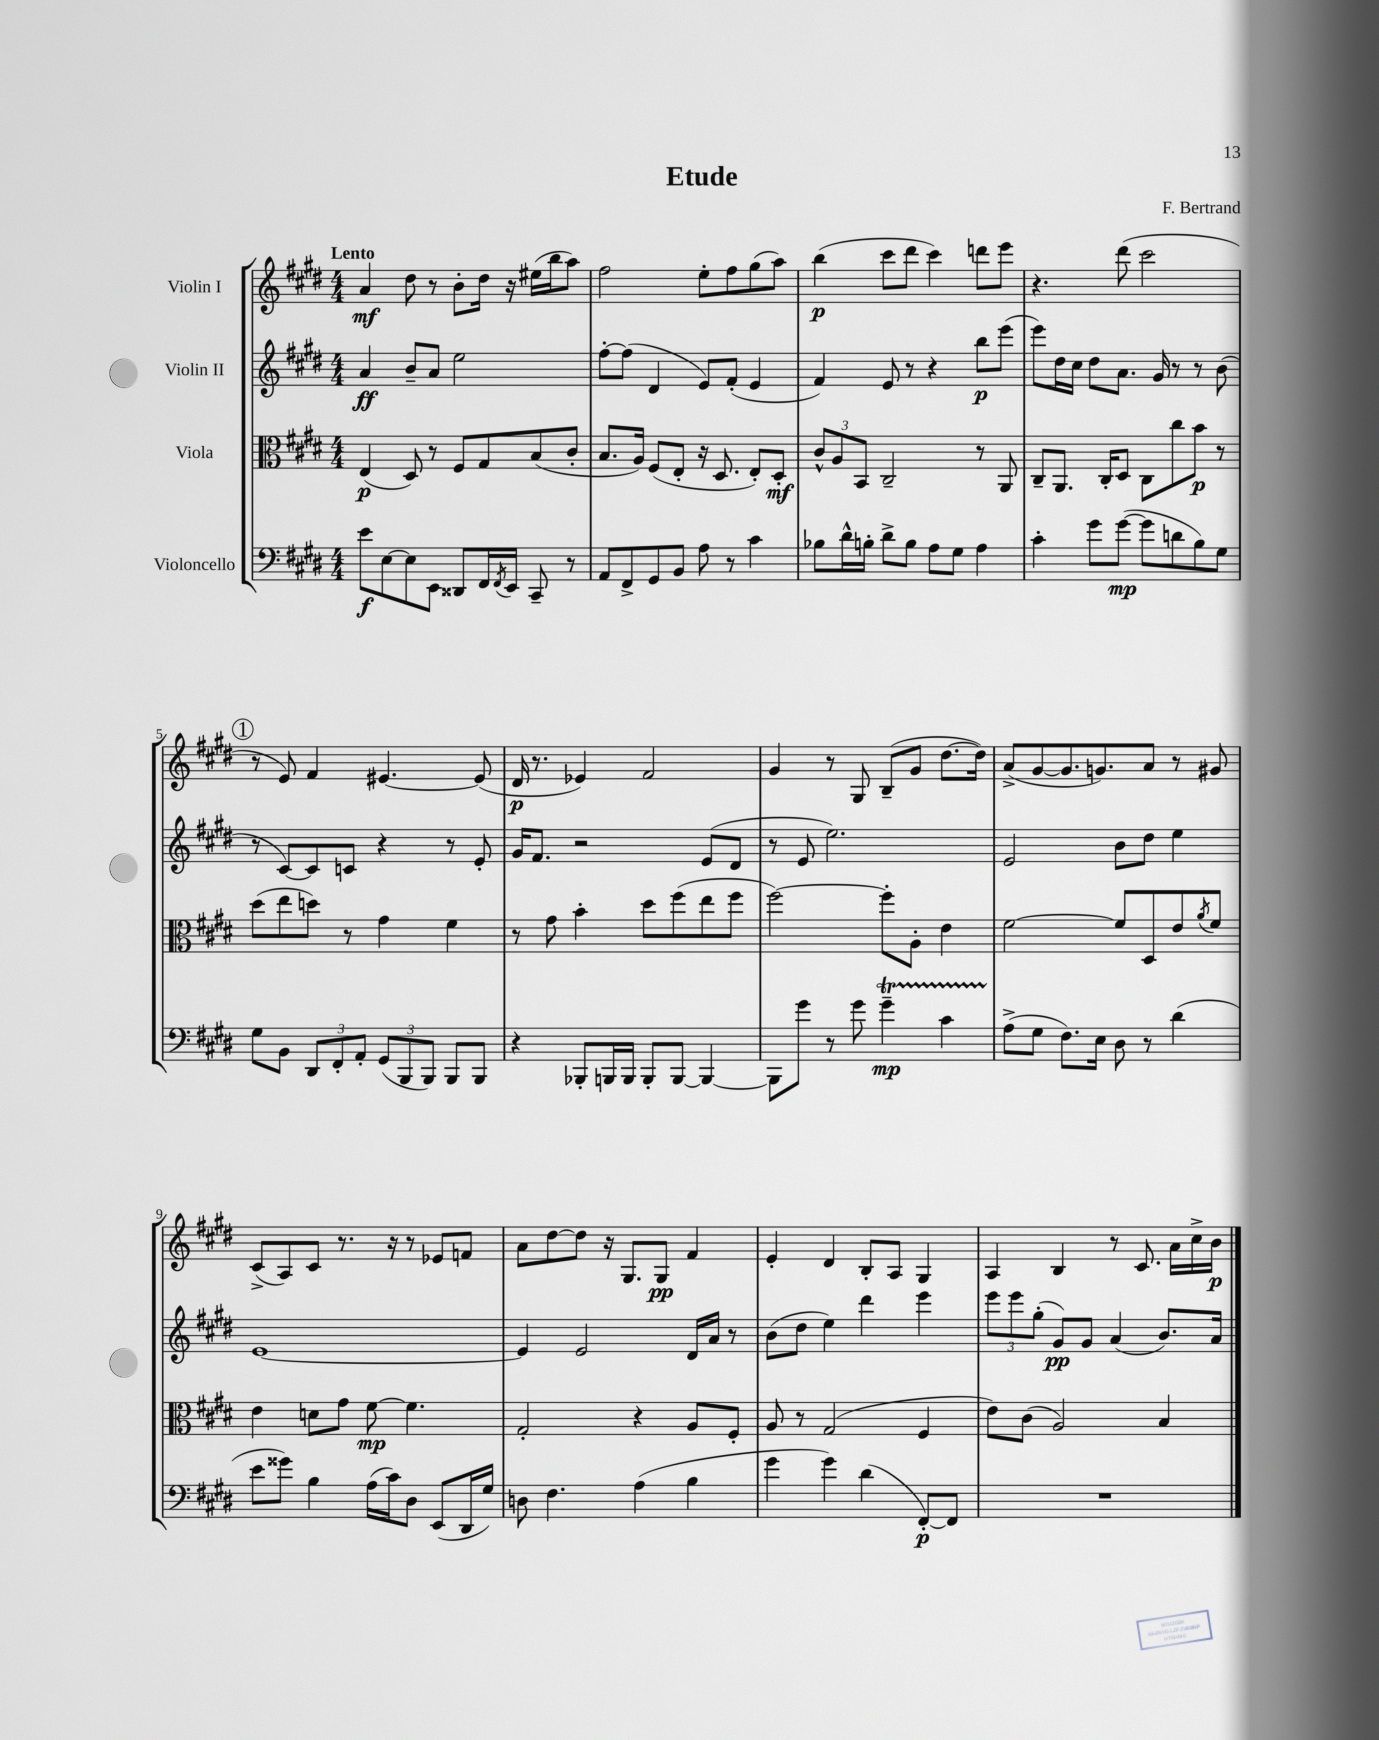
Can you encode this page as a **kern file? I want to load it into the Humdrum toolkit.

**kern	**dynam	**kern	**dynam	**kern	**dynam	**kern	**dynam
*part4	*part4	*part3	*part3	*part2	*part2	*part1	*part1
*staff4	*staff4	*staff3	*staff3	*staff2	*staff2	*staff1	*staff1
*I"Violoncello	*	*I"Viola	*	*I"Violin II	*	*I"Violin I	*
*clefF4	*	*clefC3	*	*clefG2	*	*clefG2	*
*k[f#c#g#d#]	*	*k[f#c#g#d#]	*	*k[f#c#g#d#]	*	*k[f#c#g#d#]	*
*M4/4	*	*M4/4	*	*M4/4	*	*M4/4	*
=1	=1	=1	=1	=1	=1	=1	=1
!	!	!	!	!	!	!LO:TX:a:B:t=Lento	!
8e\L	f	(4E/	p	4a/	ff	4a/	mf
[8E\	.	.	.	.	.	.	.
8E\]	.	8D#/)	.	8b~/L	.	8dd#\	.
8EE\J	.	8r	.	8a/J	.	8r	.
8DD##X/L	.	8F#/L	.	2ee\	.	8b'\L	.
16FF#/L	.	8G#/	.	.	.	16dd#\Jk	.
8qFF#/	.	.	.	.	.	.	.
16EE/JJ	.	.	.	.	.	16r	.
8CC#~/	.	(8B/	.	.	.	(16ee#X\LL	.
.	.	.	.	.	.	16bb\J	.
8r	.	8c#'/J	.	.	.	8aa\J)	.
=2	=2	=2	=2	=2	=2	=2	=2
8AA/L	.	8.B/L	.	[8ff#'\L	.	2ff#\	.
8FF#^/	.	.	.	(8ff#\J]	.	.	.
.	.	16A/Jk)	.	.	.	.	.
8GG#/	.	(8F#/L	.	4d#/	.	.	.
8BB/J	.	8E'/J	.	.	.	.	.
8A\	.	16r	.	8e/L)	.	8ee'\L	.
.	.	8.D#/	.	.	.	.	.
8r	.	.	.	(8f#'/J	.	8ff#\	.
4c#\	.	8E'/L)	.	4e/	.	(8gg#\	.
.	.	8D#'/J	mf	.	.	8aa\J)	.
=3	=3	=3	=3	=3	=3	=3	=3
8B-X\L	.	12c#^^/L	.	4f#/)	.	(4bb\	p
.	.	12A/	.	.	.	.	.
16d#^^\L	.	.	.	.	.	.	.
.	.	12BB/J	.	.	.	.	.
16Bn'\JJ	.	.	.	.	.	.	.
8d#^\L	.	2C#~/	.	8e/	.	8ccc#\L	.
8B\J	.	.	.	8r	.	8ddd#\J	.
8A\L	.	.	.	4r	.	4ccc#\)	.
8G#\J	.	.	.	.	.	.	.
4A\	.	8r	.	8bb\L	p	8dddn\L	.
.	.	8AA/	.	(8eee\J	.	8eee\J	.
=4	=4	=4	=4	=4	=4	=4	=4
4c#'\	.	8C#~/L	.	8eee\L)	.	4.r	.
.	.	8.AA/J	.	16dd#\L	.	.	.
.	.	.	.	16cc#\JJ	.	.	.
8g#\L	.	.	.	8dd#\L	.	.	.
.	.	16C#'/KL	.	.	.	.	.
([8g#\J	mp	8D#/J	.	8.a\J	.	(8ddd#\	.
8g#\L]	.	8C#\L	.	.	.	2ccc#\	.
.	.	.	.	16g#/	.	.	.
8dn\	.	8cc#\	.	8r	.	.	.
8B\)	.	8b\J	p	8r	.	.	.
8G#\J	.	8r	.	(8b\	.	.	.
!!LO:LB:g=z
!!LO:REH:place=s1:t=1
=5	=5	=5	=5	=5	=5	=5	=5
8G#\L	.	(8dd#\L	.	8r	.	8r	.
8BB\J	.	8ee\	.	[8c#/L)	.	8e/)	.
12DD#/L	.	8ddn\J)	.	8c#/]	.	4f#/	.
12FF#'/	.	.	.	.	.	.	.
.	.	8r	.	8cn/J	.	.	.
12AA'/J	.	.	.	.	.	.	.
(12GG#/L	.	4g#\	.	4r	.	[4.e#X/	.
12BBB/	.	.	.	.	.	.	.
12BBB/J)	.	.	.	.	.	.	.
8BBB/L	.	4f#\	.	8r	.	.	.
8BBB/J	.	.	.	8e'/	.	(8e#/]	.
=6	=6	=6	=6	=6	=6	=6	=6
4r	.	8r	.	16g#/KL	.	16d#/	p
.	.	.	.	8.f#/J	.	8.r	.
.	.	8g#\	.	.	.	.	.
8BBB-X'/L	.	4b'\	.	2r	.	4e-X/)	.
16BBBn/L	.	.	.	.	.	.	.
16BBB/JJ	.	.	.	.	.	.	.
8BBB'/L	.	8dd#\L	.	.	.	2f#/	.
[8BBB/J	.	(8ff#\	.	.	.	.	.
4BBB/_	.	8ee\	.	(8e/L	.	.	.
.	.	8ff#\J	.	8d#/J	.	.	.
=7	=7	=7	=7	=7	=7	=7	=7
8BBB\L]	.	[2ff#\)	.	8r	.	4g#/	.
8g#\J	.	.	.	8e/	.	.	.
8r	.	.	.	2.ee\)	.	8r	.
8g#\	.	.	.	.	.	8G#/	.
4g#t~\	mp	8ff#'\L]	.	.	.	(8B~/L	.
.	.	8A'\J	.	.	.	8g#/J	.
4c#TTT\	.	4e\	.	.	.	[8.dd#\L	.
.	.	.	.	.	.	16dd#\Jk])	.
=8	=8	=8	=8	=8	=8	=8	=8
(8A^\L	.	[2f#\	.	2e/	.	(8a^/L	.
8G#\J	.	.	.	.	.	[8g#/	.
8.F#\L)	.	.	.	.	.	8.g#/]	.
16E\Jk	.	.	.	.	.	8.gn/)	.
8D#\	.	8f#/L]	.	8b\L	.	.	.
8r	.	8D#/	.	8dd#\J	.	8a/J	.
(4d#\	.	8e/	.	4ee\	.	8r	.
.	.	8qa/	.	.	.	.	.
.	.	8f#/J	.	.	.	8g#X/	.
!!LO:LB:g=z
=9	=9	=9	=9	=9	=9	=9	=9
8e\L	.	4e\	.	[1e	.	(8c#^/L	.
8g##X\J)	.	.	.	.	.	8A/)	.
4B\	.	8dn\L	.	.	.	8c#/J	.
.	.	8g#\J	.	.	.	8.r	.
(16A\LL	.	[8f#\	mp	.	.	.	.
16c#\J)	.	.	.	.	.	16r	.
8D#\J	.	4.f#\]	.	.	.	8r	.
(8EE/L	.	.	.	.	.	8e-X/L	.
16DD#/L	.	.	.	.	.	8fn/J	.
16G#/JJ)	.	.	.	.	.	.	.
=10	=10	=10	=10	=10	=10	=10	=10
8Dn\	.	2G#'/	.	4e/]	.	8a\L	.
4.F#\	.	.	.	.	.	[8dd#\	.
.	.	.	.	2e/	.	8dd#\J]	.
.	.	.	.	.	.	16r	.
.	.	.	.	.	.	8.G#/L	.
(4A\	.	4r	.	.	.	.	.
.	.	.	.	.	.	8G#/J	pp
4B\	.	8A/L	.	16d#/LL	.	4f#/	.
.	.	.	.	16a/JJ	.	.	.
.	.	8F#'/J	.	8r	.	.	.
=11	=11	=11	=11	=11	=11	=11	=11
4g#\	.	8A/	.	(8b\L	.	4e'/	.
.	.	8r	.	8dd#\J	.	.	.
4g#\)	.	(2G#/	.	4ee\)	.	4d#/	.
(4d#\	.	.	.	4ddd#\	.	8B'/L	.
.	.	.	.	.	.	8A/J	.
[8FF#'/L)	p	4F#/	.	4eee\	.	4G#/	.
8FF#/J]	.	.	.	.	.	.	.
=12	=12	=12	=12	=12	=12	=12	=12
1r	.	8e\L)	.	12eee\L	.	4A/	.
.	.	.	.	12eee\	.	.	.
.	.	(8c#\J	.	.	.	.	.
.	.	.	.	(12gg#'\J	.	.	.
.	.	2A/)	.	8g#/L)	pp	4B/	.
.	.	.	.	8g#/J	.	.	.
.	.	.	.	(4a/	.	8r	.
.	.	.	.	.	.	8.c#/	.
.	.	4B/	.	8.b/L)	.	.	.
.	.	.	.	.	.	16a\LL	.
.	.	.	.	.	.	16cc#^\	.
.	.	.	.	16a/Jk	.	16b\JJ	p
==	==	==	==	==	==	==	==
*-	*-	*-	*-	*-	*-	*-	*-
